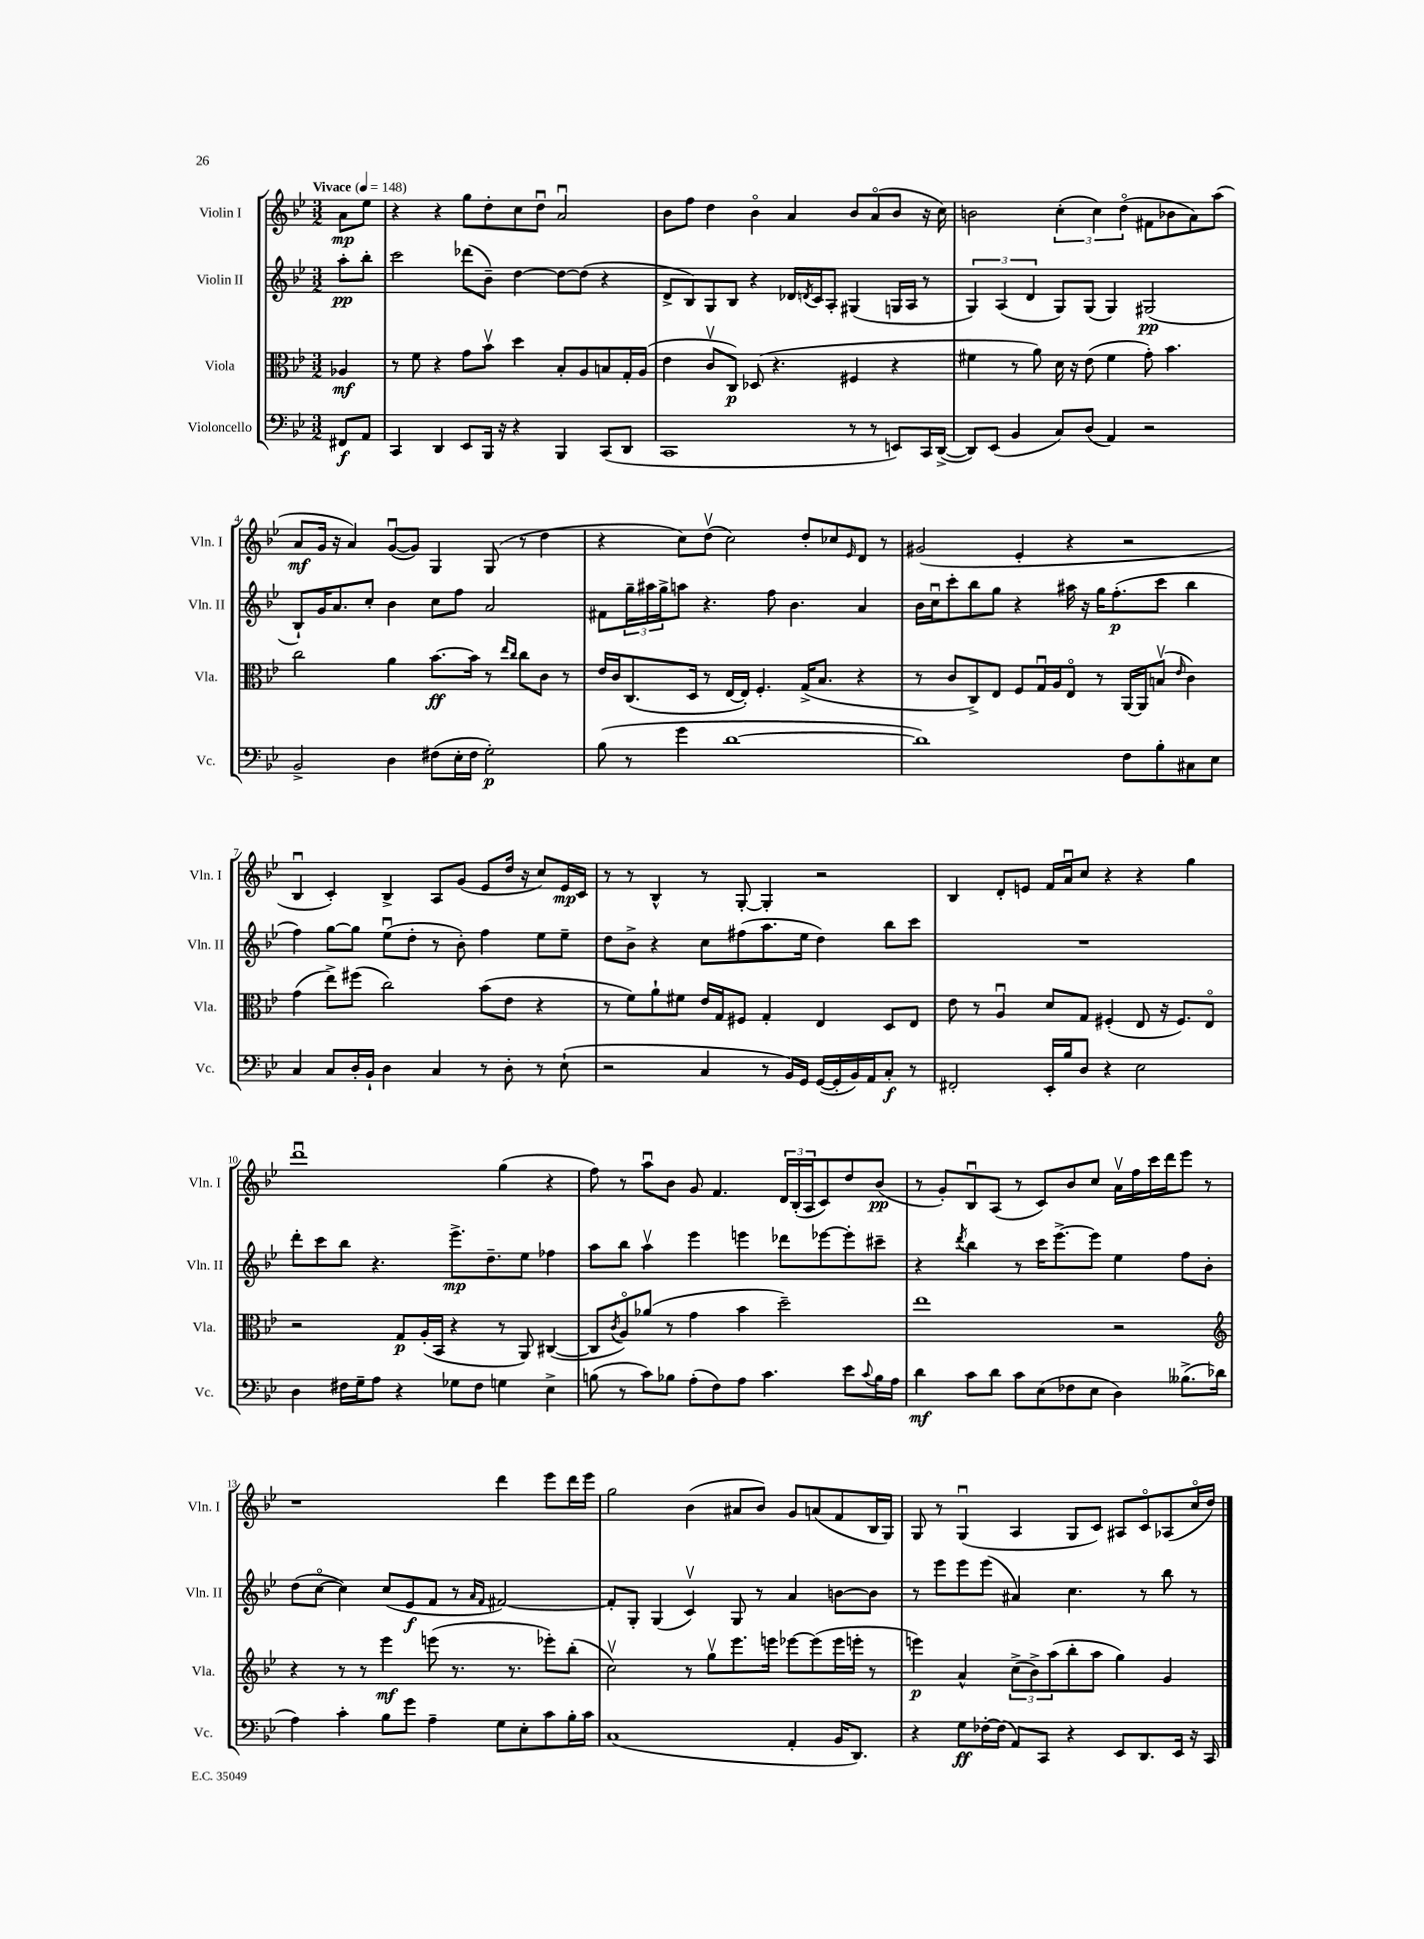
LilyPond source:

<<
\new StaffGroup <<
\new Staff = "s0" \with { instrumentName = "Violin I" shortInstrumentName = "Vln. I" } {
    \clef treble \key bes \major \numericTimeSignature \time 3/2 \partial 4 \tempo "Vivace" 4 = 148
    a'8\mp ees''8 |
    r4 r4 g''8 d''8-. c''8 d''8\downbow a'2\downbow |
    bes'8 f''8 d''4 bes'4\flageolet a'4 bes'8 a'8\flageolet( bes'8 r16 c''16) |
    b'2 \tuplet 3/2 { c''4-.( c''4) d''4\flageolet( } fis'8 bes'8 a'8) a''8( |
    a'8\mf g'16 r16 a'4) g'8~\downbow( g'8) g4 g8( r8 d''4 |
    r4 c''8) d''8\upbow( c''2) d''8-. ces''8 \grace { ees'16 } d'8 r8 |
    gis'2( ees'4-. r4 r2 |
    bes4\downbow c'4-.) bes4-> a8 g'8( ees'8 d''16 r16 c''8) ees'16\mp c'16 |
    r8 r8 bes4-^ r8 g8~-. g4-. r2 |
    bes4 d'8-. e'8 f'16 a'16\downbow c''8 r4 r4 g''4 |
    d'''1\downbow g''4( r4 |
    f''8) r8 a''8\downbow bes'8 g'8 f'4. \tuplet 3/2 { d'16 bes16-.( a16 } c'8) d''8 bes'8\pp( |
    r8 g'8-.) bes8\downbow a8( r8 c'8) bes'8 c''8 a'16\upbow f''16 c'''16 d'''16 ees'''8 r8 |
    r1 d'''4 ees'''8 d'''16 ees'''16 |
    g''2 bes'4( ais'8 bes'8) g'8 a'8( f'8 bes16 g16) |
    g8 r8 g4\downbow( a4 g8 c'8) ais8 c'8\flageolet aes8( c''16\flageolet d''16) \bar "|." |
}
\new Staff = "s1" \with { instrumentName = "Violin II" shortInstrumentName = "Vln. II" } {
    \clef treble \key bes \major \numericTimeSignature \time 3/2 \partial 4
    a''8-.\pp bes''8-. |
    c'''2 des'''8( bes'8--) d''4~ d''8~ d''8( r4 |
    d'8-> bes8) g8 bes8 r4 des'16 \acciaccatura { d'8 } c'16 a8-. gis4( g16 a16 r8 |
    \tuplet 3/2 { g4) a4( d'4 } g8) g8( g4) gis2\pp( |
    bes8-!) g'16 a'8. c''8-. bes'4 c''8 f''8 a'2 |
    fis'8 \tuplet 3/2 { g''16-- ais''16 g''16-> } a''8 r4. f''8 bes'4. a'4 |
    bes'16 c''16\downbow c'''8-. bes''8 g''8 r4 ais''16 r16 g''16 f''8.-.\p( c'''8 bes''4 |
    f''4) g''8~ g''8 ees''8\downbow( d''8-. r8 bes'8-.) f''4 ees''8 ees''8-- |
    d''8 bes'8-> r4 c''8 fis''8( a''8. ees''16 d''4) bes''8 c'''8 |
    R1. |
    d'''8-. c'''8 bes''8 r4. ees'''8.->\mp d''8.-- ees''8 fes''4 |
    a''8 bes''8 a''4\upbow ees'''4 e'''4 des'''8 ees'''8~ ees'''8-. cis'''8-- |
    r4 \acciaccatura { d'''8 } bes''4 r8 c'''16 ees'''8.~-> ees'''8 ees''4 f''8 bes'8-. |
    d''8( c''8~\flageolet c''4) c''8( ees'8\f f'8 r8 \grace { a'16 f'16 } fis'2~) |
    fis'8-. g8-. g4( c'4\upbow) g8 r8 a'4 b'8~ b'8 |
    r8 ees'''8 ees'''8 ees'''8( ais'4) c''4. r8 bes''8 r8 \bar "|." |
}
\new Staff = "s2" \with { instrumentName = "Viola" shortInstrumentName = "Vla." } {
    \clef alto \key bes \major \numericTimeSignature \time 3/2 \partial 4
    aes4\mf |
    r8 f'8 r4 g'8 bes'8\upbow d''4 bes8-. a8 b8 g16-. a16( |
    ees'4 c'8\upbow c8\p) des8( r4. fis4 r4 |
    fis'4 r8 a'8) d'16 r16 ees'8( fis'4 g'8-.) bes'4. |
    c''2 a'4 bes'8.~\ff bes'16 r8 \grace { ees''16 c''16 } c''8 c'8 r8 |
    ees'16 c'16 c8.( d16 r8 ees16~ ees16-.) f4.-. g16->( bes8. r4 |
    r8 c'8 c8->) ees8 f8 g16\downbow a16 ees8\flageolet r8 a,16~ a,16 b8\upbow( \grace { ees'16 } c'4) |
    g'4( ees''8->) fis''8( c''2) bes'8( ees'8 r4 |
    r8 f'8) a'8-! fis'8 ees'16 g16 fis8 g4-. ees4 d8 ees8 |
    ees'8 r8 a4\downbow d'8 g8 fis4-.( ees8 r16 fis8.) ees8\flageolet |
    r2 g8\p a16-.( bes,16 r4 r8 a,8) cis4~( |
    cis8 \acciaccatura { c'8 } a8\flageolet) aes'8( r8 g'4 bes'4 d''2--) |
    ees''1 r2 |
    \clef treble r4 r8 r8 ees'''4\mf e'''8( r8. r8. ees'''8-.) bes''8-.( |
    c''2\upbow) r8 g''8\upbow ees'''8. e'''16 ees'''8~ ees'''8( ees'''16 e'''16-. r8 |
    e'''4\p) a'4-^ \tuplet 3/2 { c''8->( bes'8->) a''8( } bes''8-. a''8 g''4) g'4 \bar "|." |
}
\new Staff = "s3" \with { instrumentName = "Violoncello" shortInstrumentName = "Vc." } {
    \clef bass \key bes \major \numericTimeSignature \time 3/2 \partial 4
    fis,8\f a,8 |
    c,4 d,4 ees,8 bes,,16 r16 r4 bes,,4 c,8( d,8 |
    c,1 r8 r8 e,8) c,16 d,16~->( |
    d,8) ees,8( bes,4 c8) d8( a,4) r2 |
    bes,2-> d4 fis8( ees16-. fis16 g2-.\p) |
    bes8( r8 g'4 d'1~ |
    d'1) f8 bes8-. cis8 ees8 |
    c4 c8 d16-. bes,16-! d4 c4 r8 d8-. r8 ees8-!( |
    r2 c4 r8 bes,16) g,16 g,16~( g,16-. bes,16) a,16 c8-.\f r8 |
    fis,2-. ees,16-. bes16 d8 r4 ees2 |
    d4 fis16 g16-- a8 r4 ges8 fis8 g4 ees4-> |
    b8( r8 c'8) bes8 a8-.( f8) a8 c'4. ees'8 \appoggiatura { c'8 } bes16 a16 |
    d'4\mf c'8 d'8 c'8 ees8( fes8 ees8 d4) beses8.->( des'16 |
    a4) c'4-. bes8 g'8 a4-- g8 ees8-. c'8 bes16-. c'16 |
    c1( a,4-. bes,16 d,8.) |
    r4 g8\ff fes16~-. fes16( a,8) c,8 r4 ees,8 d,8. ees,16 r16 c,16 \bar "|." |
}
>>
>>
